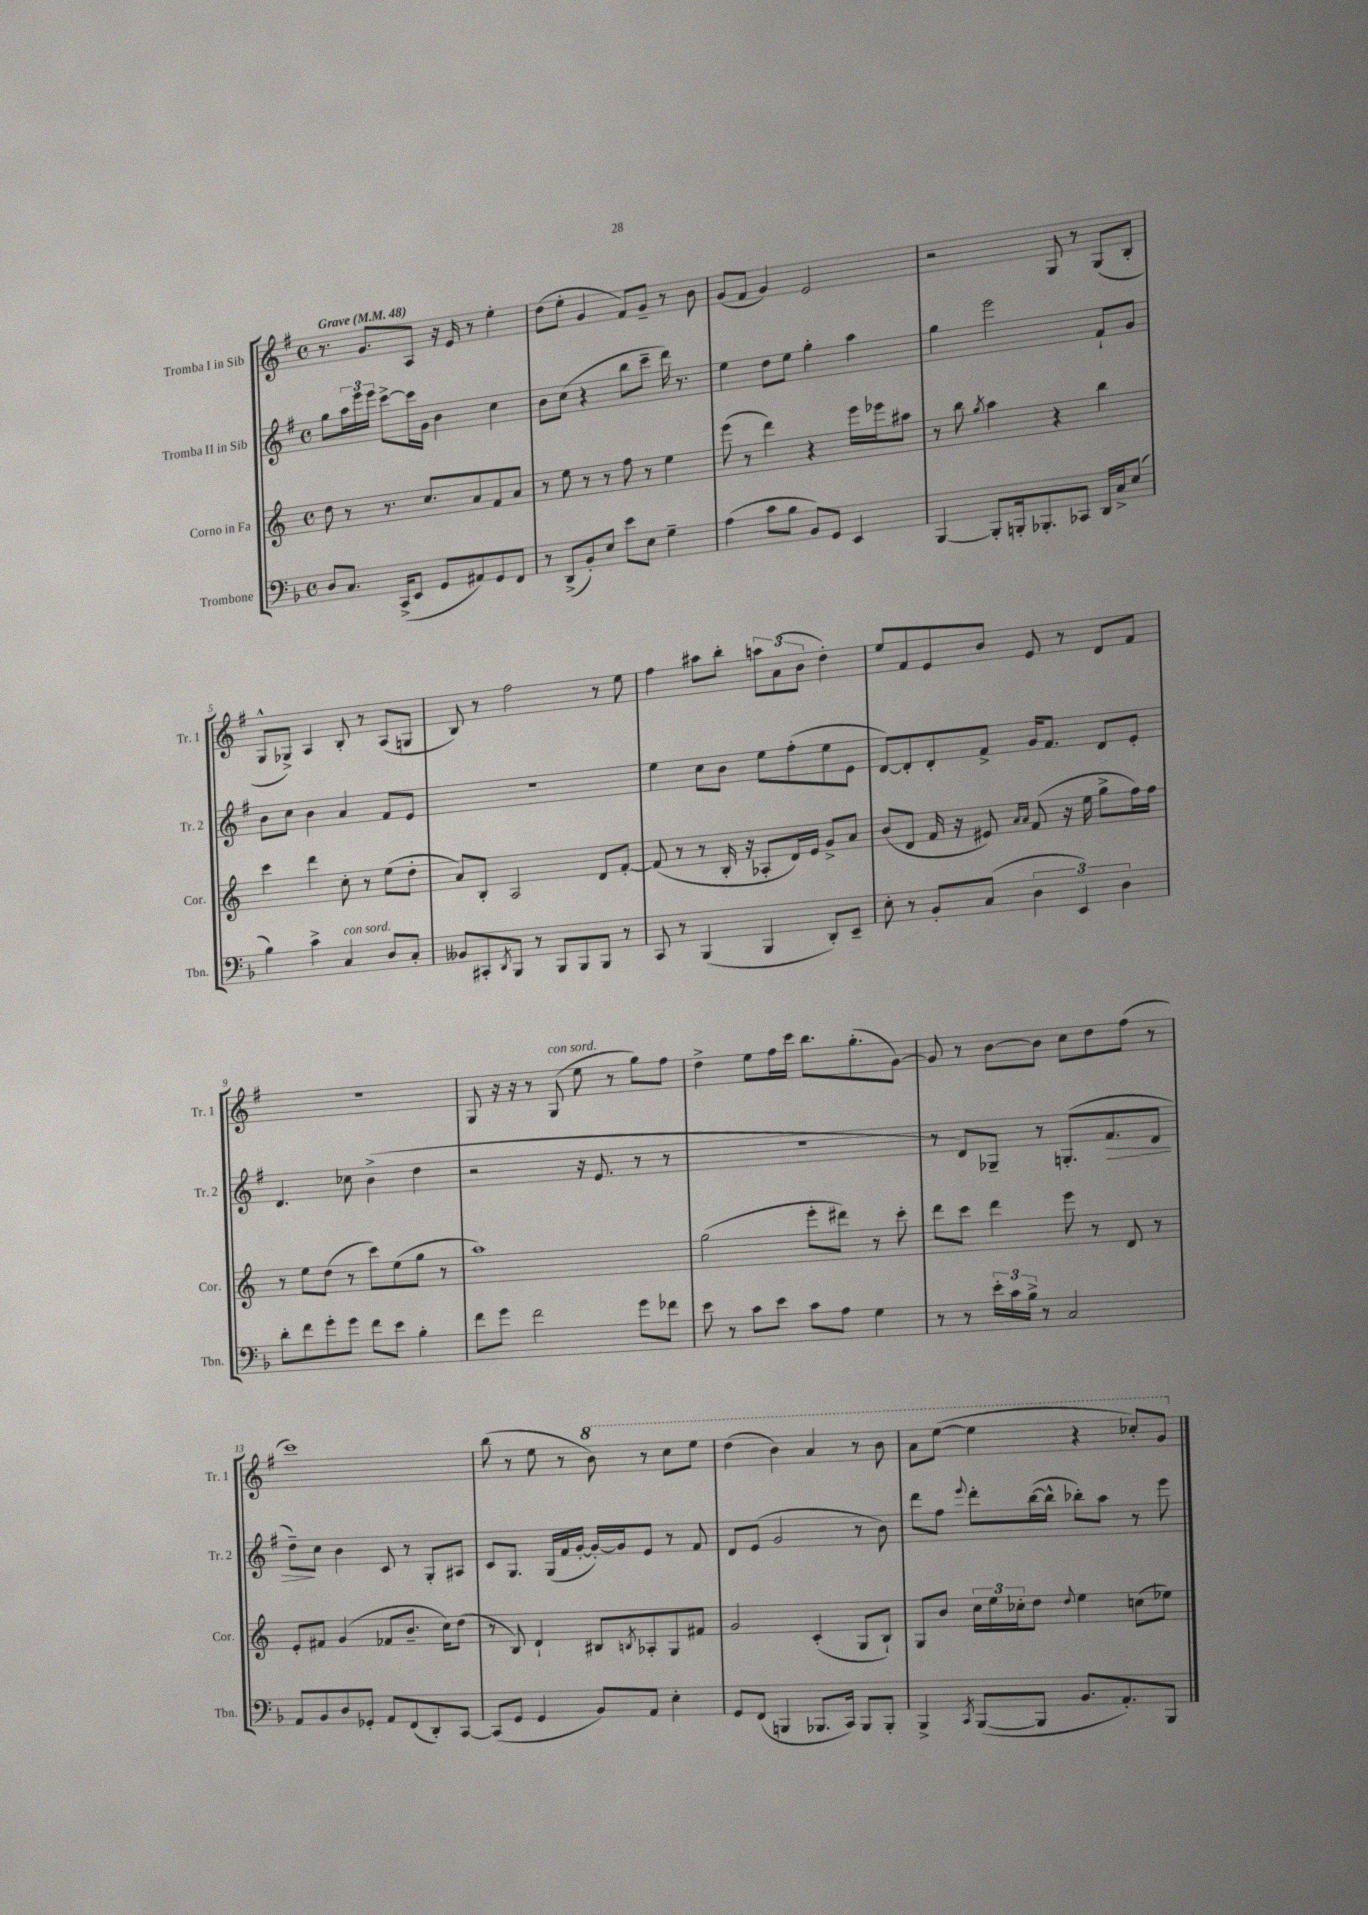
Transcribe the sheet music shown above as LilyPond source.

<<
\new StaffGroup <<
\new Staff = "s0" \with { instrumentName = "Tromba I in Sib" shortInstrumentName = "Tr. 1" } {
    \clef treble \key g \major \defaultTimeSignature \time 4/4 \tempo "Grave" 4 = 48
    r8. g'8. a8 r16 e'16 r8 e''4-. |
    d''8( e''8-. g'4 fis'8) g'8-- r8 b'8 |
    g'8( fis'8 g'4) e'2 |
    r2 g8 r8 g8( b8-. |
    g8-^ ges8->) a4 b8-. r8 a8( g8 |
    b8) r8 fis''2 r8 e''8 |
    fis''4 ais''8 b''8-. \tuplet 3/2 { a''8 a'8( b'8 } d''4-.) |
    e''8 fis'8 e'8 b'8 e'8 r8 d'8 fis'8 |
    R1 |
    g8 r16 r16 r8 g8^\markup { \italic "con sord." }( e''8 r8 g''8) fis''8 |
    d''4-> e''8 fis''16 c'''16 b''8. g''8.-.( g'8~) |
    g'8 r8 b'8~ b'8 c''8 d''8 fis''8( r8 |
    c'''1) |
    b''8( r8 e''8 r8 \ottava #1 b''8) r8 c'''8 e'''8 |
    d'''4( b''4) a''4 r8 b''8 |
    a''8 e'''8~( e'''4 r4 ces'''8-.) g''8 \ottava #0 \bar "|." |
}
\new Staff = "s1" \with { instrumentName = "Tromba II in Sib" shortInstrumentName = "Tr. 2" } {
    \clef treble \key g \major \defaultTimeSignature \time 4/4
    g''8 \tuplet 3/2 { a''16 e'''16 e'''16 } c'''8~-> c'''16 g'16 b'4 c''4 |
    b'8 c''8( r4 b''8 c'''8-- d'''16) r8. |
    e''4 d''8 e''8 g''4-. a''4 |
    g''4 e'''2 fis'8-! g'8 |
    b'8 c''8 b'4 a'4 fis'8 e'8 |
    R1 |
    e''4 c''8 b'8 e''8 fis''8-.( e''8 e'8 |
    d'8~) d'8-. d'8-. fis'8-> g'16 fis'8. d'8 e'8-. |
    d'4. ces''8 b'4->( d''4 |
    r2 r16 e'8. r8 r8 |
    R1 |
    r8 d'8) ges8-- r8 g8.-.( fis'8.\> d'8 |
    d''8--\!) c''8 b'4 c'8 r8 g8-. ais8 |
    c'8 g8. g16( fis'16 g'16~-. g'16~-.) g'16 e'8 r8 fis'8 |
    d'8 e'8( g'2 r8 b'8) |
    d'''8 fis''8 \appoggiatura { e'''8 } d'''8-. b''16~( b''16-^ bes''8-.) a''8 r8 e'''8 \bar "|." |
}
\new Staff = "s2" \with { instrumentName = "Corno in Fa" shortInstrumentName = "Cor." } {
    \clef treble \key c \major \defaultTimeSignature \time 4/4
    d''8 r8 r8. c''8. a'8 f'8 a'8 |
    r8 e''8 r8 r8 f''8 r8 e''4 |
    e'''8( r8 d'''4) r4 e'''16 ees'''16 ais''8 |
    r8 b''8 \acciaccatura { g''8 } a''4 r4 b''4 |
    c'''4 d'''4 c''8-. r8 e''8( d''8-. |
    a'8) b8-. a2 d'8 f'8~-. |
    f'8( r8 r8 b16-. r16 aes8-. d'16) e'16 g'8-> a'8 |
    b'8( d'8 f'16 r16 eis'8) \grace { a'16 a'16 } f'8( r16 e''16 g''8-> f''16) f''16 |
    r8 e''8 d''8( r8 c'''8) e''8( g''8 r8 |
    a''1) |
    g''2( e'''8-. dis'''8) r8 c'''8-. |
    d'''8 c'''8 d'''4 e'''8 r8 d'8 r8 |
    e'8-. fis'8 g'4( fes'8 b'8.-- c''16) d''8( |
    r8 b8) d'4-! bis8 \acciaccatura { b8 } aes8-. g8 fis'8 |
    g'2 c'4-.( g8 b8-!) |
    g8 b'8 \tuplet 3/2 { c''16 e''16 ces''16-. } d''8 \appoggiatura { d''8 } e''4 c''8( ees''8) \bar "|." |
}
\new Staff = "s3" \with { instrumentName = "Trombone" shortInstrumentName = "Tbn." } {
    \clef bass \key f \major \defaultTimeSignature \time 4/4
    d8 c8. c,16->( e,8 g,8 ais,8) g,8 f,8 |
    r8 d,8->( bes,8-.) e8 e'8 e8 g4-- |
    a4( c'8 bes8 bes,8) g,8 e,4 |
    bes,,4~ bes,,8-. b,,16-. bes,,8.-. ces,8 d,16 c16-> e8( |
    bes4) c'4-> c4^\markup { \italic "con sord." } d8 c8-. |
    beses,8 cis,8-. \acciaccatura { d,8 } bes,,8 r8 bes,,8 bes,,8 bes,,8 r8 |
    c,8 r8 bes,,4( bes,,4 d,8-.) e,8-- |
    e8-. r8 bes,8-. c8( \tuplet 3/2 { d4 e,4) d4 } |
    d'8-. f'8 g'8-. g'8 f'8 e'8 bes4-. |
    f'8 g'8 f'2 g'8 fes'8 |
    e'8 r8 c'8 e'8 c'8 a8 g4 |
    r8 r8 \tuplet 3/2 { e'16-. c'16 bes16-> } r8 c2 |
    a,8 bes,8 d8 ges,8-. a,8 f,8( d,8-.) c,8~ |
    c,8( g,8 g,4 bes,8) a,8 e4-. |
    g,8 f,8( b,,4 bes,,8. c,16) bes,,8 bes,,8-. |
    bes,,4-> \acciaccatura { c,8 } bes,,8~( bes,,8 bes,8. a,8.-.) bes,,8 \bar "|." |
}
>>
>>
